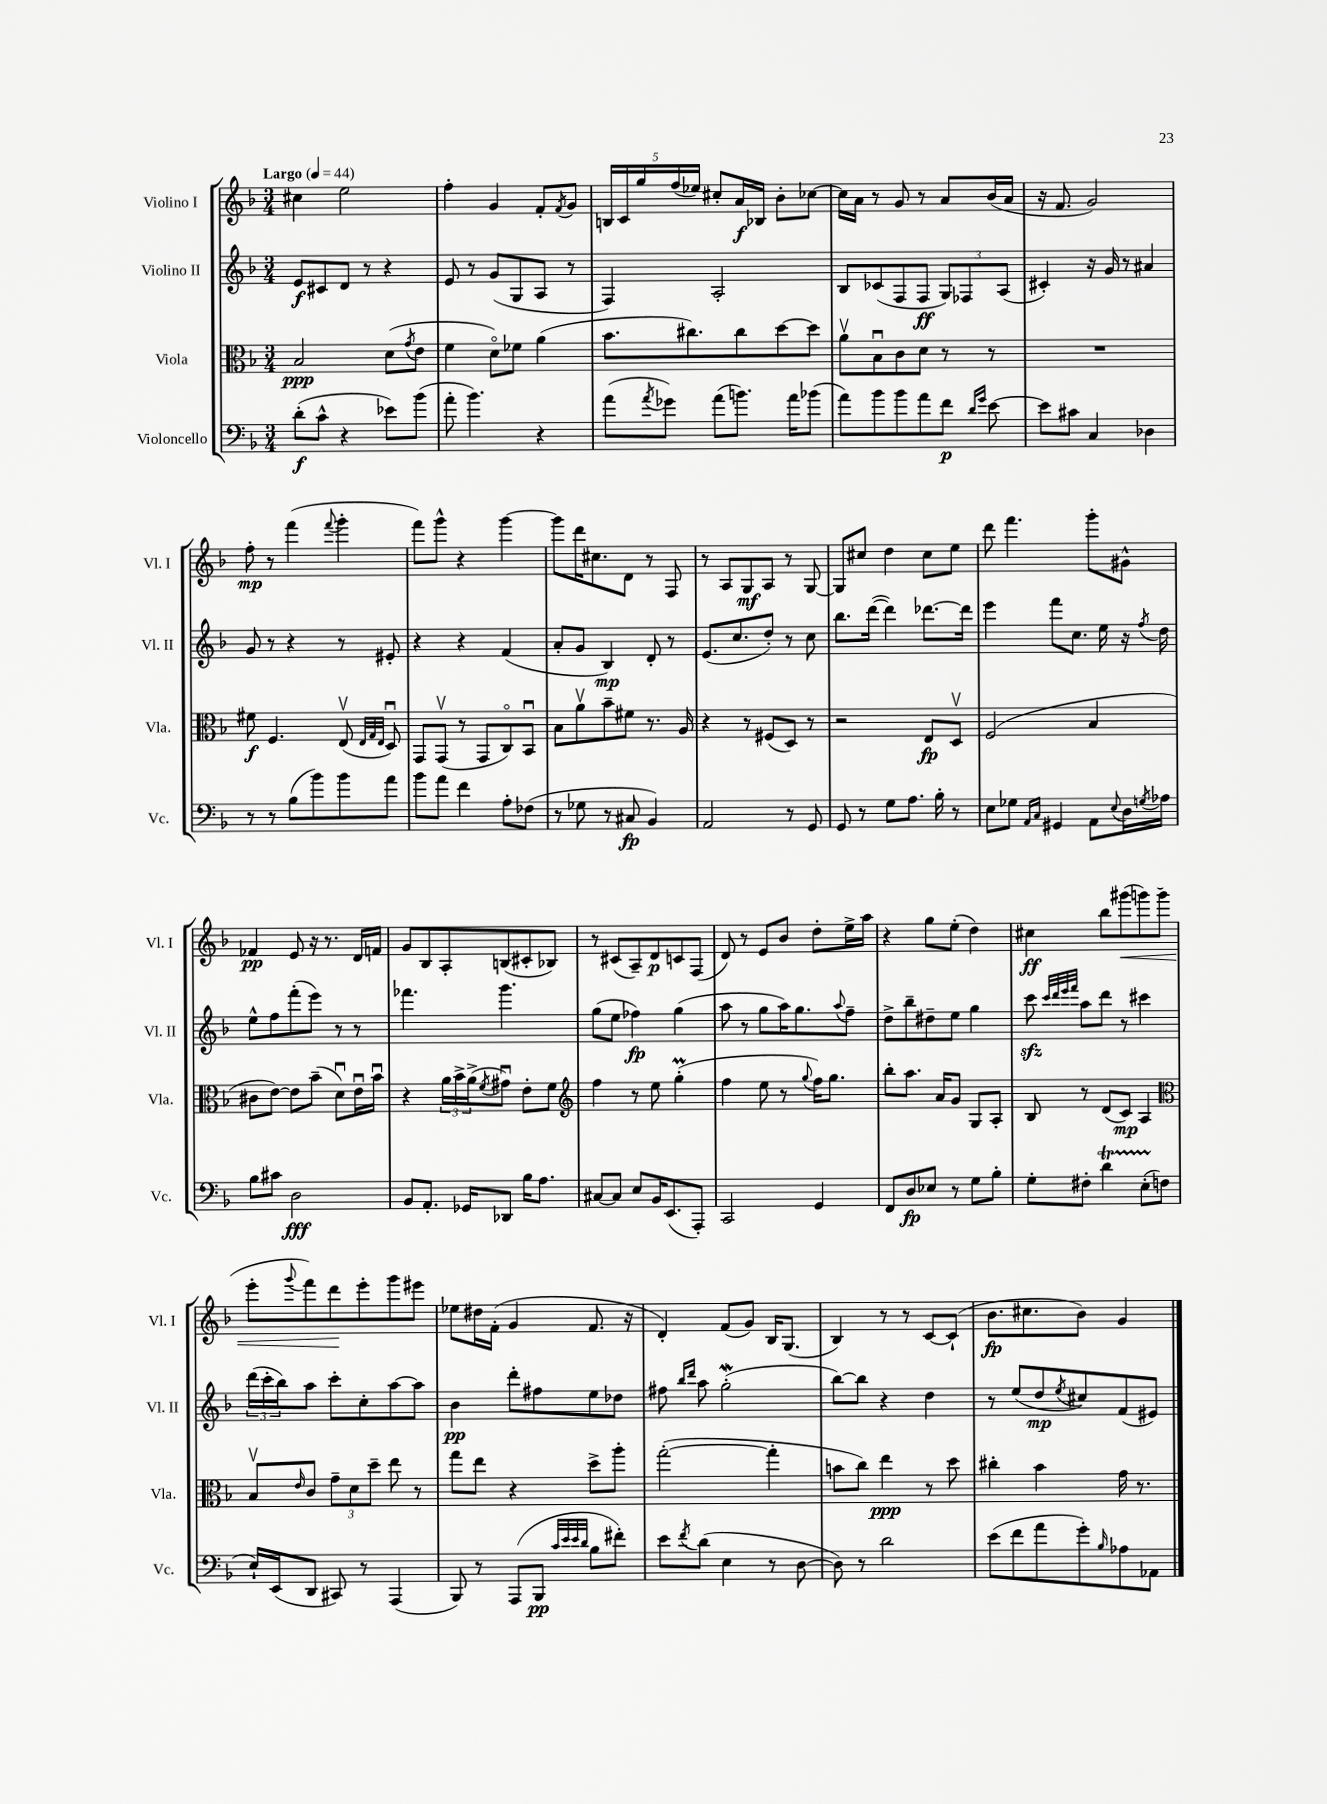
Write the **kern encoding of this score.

**kern	**dynam	**kern	**dynam	**kern	**dynam	**kern	**dynam
*part4	*part4	*part3	*part3	*part2	*part2	*part1	*part1
*staff4	*staff4	*staff3	*staff3	*staff2	*staff2	*staff1	*staff1
*I"Violoncello	*	*I"Viola	*	*I"Violino II	*	*I"Violino I	*
*I'Vc.	*	*I'Vla.	*	*I'Vl. II	*	*I'Vl. I	*
*clefF4	*	*clefC3	*	*clefG2	*	*clefG2	*
*k[b-]	*	*k[b-]	*	*k[b-]	*	*k[b-]	*
*M3/4	*	*M3/4	*	*M3/4	*	*M3/4	*
*MM44	*	*MM44	*	*MM44	*	*MM44	*
=1	=1	=1	=1	=1	=1	=1	=1
!	!	!	!	!	!	!LO:TX:a:B:t=Largo	!
(8d'\L	f	2B-/	ppp	8e/L	f	4cc#X\	.
8c^^\J	.	.	.	8c#X/	.	.	.
4r	.	.	.	8d/J	.	2ee\	.
.	.	.	.	8r	.	.	.
8e-X\L)	.	(8d\L	.	4r	.	.	.
.	.	8qg/	.	.	.	.	.
(8b-\J	.	8e\J	.	.	.	.	.
=2	=2	=2	=2	=2	=2	=2	=2
8a'\	.	4f\	.	8e/	.	4ff'\	.
4.b-\)	.	.	.	8r	.	.	.
.	.	8d\L)	.	(8g/L	.	4g/	.
.	.	8f-X\J	.	8G/	.	.	.
4r	.	(4a\	.	8A/J	.	8f'/L	.
.	.	.	.	.	.	8qf/	.
.	.	.	.	8r	.	8g/J	.
=3	=3	=3	=3	=3	=3	=3	=3
(8a\L	.	8.b-\L	.	4F/)	.	20Bn/LL	.
.	.	.	.	.	.	20c/	.
.	.	.	.	.	.	20gg/	.
8qa/	.	.	.	.	.	.	.
8g-X\J)	.	.	.	.	.	.	.
.	.	.	.	.	.	(20ff/	.
.	.	8.cc#X\)	.	.	.	.	.
.	.	.	.	.	.	20ee-X/JJ)	.
(8a\L	.	.	.	2A'/	.	8cc#X'/L	.
8.bn\J)	.	8cc#\	.	.	.	16a/L	f
.	.	.	.	.	.	16B-X/JJ	.
.	.	[8dd\	.	.	.	8b-'\L	.
16a\KL	.	.	.	.	.	.	.
(8b-X\J	.	8dd\J]	.	.	.	[8cc-X\J	.
=4	=4	=4	=4	=4	=4	=4	=4
8a\L)	.	8av\L	.	8B-/L	.	16cc-\LL]	.
.	.	.	.	.	.	16a\JJ	.
8b-\	.	8B-u\	.	(8c-X/	.	8r	.
8b-\	.	8c\	.	8F/	.	8g/	.
8a\	.	8d\J	.	8F/J	ff	8r	.
8f\J	p	8r	.	12G/L)	.	8a/L	.
.	.	.	.	12F-X/	.	.	.
16qqd/LL	.	.	.	.	.	.	.
16qqg/JJ	.	.	.	.	.	.	.
[8e\	.	8r	.	.	.	(16b-/L	.
.	.	.	.	(12A/J	.	.	.
.	.	.	.	.	.	16a/JJ	.
=5	=5	=5	=5	=5	=5	=5	=5
8e\L]	.	2.r	.	4c#X'/)	.	16r	.
.	.	.	.	.	.	8.f/	.
8c#X\J	.	.	.	.	.	.	.
4C/	.	.	.	16r	.	2g/)	.
.	.	.	.	16g/	.	.	.
.	.	.	.	8r	.	.	.
4D-X\	.	.	.	4a#X/	.	.	.
!!LO:LB:g=z
=6	=6	=6	=6	=6	=6	=6	=6
8r	.	8f#X\	f	8g/	.	8ff'\	mp
8r	.	4.F/	.	8r	.	8r	.
(8B-\L	.	.	.	4r	.	(4fff\	.
8b-\)	.	.	.	.	.	.	.
.	.	.	.	.	.	8qqfff/	.
8b-\	.	(8Ev/	.	8r	.	4ggg'\	.
.	.	32qqE/LLL	.	.	.	.	.
.	.	32qqG/	.	.	.	.	.
.	.	32qqE/JJJ	.	.	.	.	.
8a\J	.	8Du/)	.	8e#X'/	.	.	.
=7	=7	=7	=7	=7	=7	=7	=7
8b-\L	.	8GG/L	.	4r	.	8fff\L)	.
8a\J	.	(8GGv/J	.	.	.	8ggg^^\J	.
4f\	.	8r	.	4r	.	4r	.
.	.	8GG/L	.	.	.	.	.
8A'\L	.	8C/)	.	(4f/	.	[4ggg\	.
(8F-X\J	.	8BB-u/J	.	.	.	.	.
=8	=8	=8	=8	=8	=8	=8	=8
8r	.	8B-\L	.	8a'/L	.	8ggg\L]	.
8G-X\	.	8av\	.	8g/J	.	16ddd\K	.
.	.	.	.	.	.	8.cc#X\	.
8r	.	8b-~\	.	4B-/)	mp	.	.
8C#X/	fp	8f#X\J	.	.	.	8d\J	.
4BB-/)	.	8.r	.	8d'/	.	8r	.
.	.	.	.	8r	.	8F/	.
.	.	16A/	.	.	.	.	.
=9	=9	=9	=9	=9	=9	=9	=9
2AA/	.	4r	.	(8.e/L	.	8r	.
.	.	.	.	.	.	8A/L	.
.	.	.	.	8.cc/	.	.	.
.	.	8r	.	.	.	8G/	mf
.	.	(8F#X/L	.	8dd'/J)	.	8A/J	.
8r	.	8D/J)	.	8r	.	8r	.
8GG/	.	8r	.	8cc\	.	[8G/	.
=10	=10	=10	=10	=10	=10	=10	=10
8GG/	.	2r	.	8.bb-\L	.	8G/L]	.
8r	.	.	.	.	.	8cc#X/J	.
.	.	.	.	([16ddd\Jk	.	.	.
8G\L	.	.	.	4ddd\])	.	4dd\	.
8.A\J	.	.	.	.	.	.	.
.	.	8E/L	fp	[8.ddd-X\L	.	8cc#\L	.
16B-'\	.	.	.	.	.	.	.
8r	.	8Dv/J	.	.	.	8ee\J	.
.	.	.	.	16ddd-\Jk]	.	.	.
=11	=11	=11	=11	=11	=11	=11	=11
8E\L	.	(2F/	.	4eee\	.	8ddd\	.
8G-X\J	.	.	.	.	.	4.fff\	.
16qqAA/LL	.	.	.	.	.	.	.
16qqC/JJ	.	.	.	.	.	.	.
4GG#X/	.	.	.	8fff\L	.	.	.
.	.	.	.	8.cc\J	.	.	.
8AA\L	.	4B-/	.	.	.	8ggg'\L	.
.	.	.	.	16ee\	.	.	.
8qqE/	.	.	.	.	.	.	.
16D\L	.	.	.	16r	.	8g#X^^\J	.
8qGn/	.	.	.	8qff/	.	.	.
16A-X\JJ	.	.	.	16dd\	.	.	.
!!LO:LB:g=z
=12	=12	=12	=12	=12	=12	=12	=12
8B-\L	.	8c#X\L	.	8ee^^\L	.	4f-X/	pp
8c#X\J	.	[8e\J)	.	8ff\	.	.	.
2D\	fff	8e\L]	.	(8fff'\	.	8e/	.
.	.	(8b-~\J	.	8eee\J)	.	16r	.
.	.	.	.	.	.	8.r	.
.	.	8du\L)	.	8r	.	.	.
.	.	16eu\L	.	8r	.	16d/LL	.
.	.	16b-u\JJ	.	.	.	16fn/JJ	.
=13	=13	=13	=13	=13	=13	=13	=13
8BB-/L	.	4r	.	4.fff-X\	.	8g/L	.
8.AA'/J	.	.	.	.	.	8B-/	.
.	.	24a\LL	.	.	.	8A'/	.
.	.	24b-^\	.	.	.	.	.
16GG-X/KL	.	.	.	.	.	.	.
.	.	(24a^\J	.	.	.	.	.
.	.	8qf/	.	.	.	.	.
8DD-X/J	.	8g#Xu\J)	.	4.ggg\	.	(8Bn/	.
16B-\KL	.	8e'\L	.	.	.	8c#X'/	.
8.A\J	.	.	.	.	.	.	.
.	.	8f\J	.	.	.	8B-X/J)	.
=14	=14	=14	=14	=14	=14	=14	=14
*	*	*clefG2	*	*	*	*	*
[8C#X/L	.	4ff\	.	(8gg\L	.	8r	.
8C#/J]	.	.	.	8ee\J	.	(8c#X/L	.
8E/L	.	8r	.	4ff-X\)	fp	8A~/)	.
16BB-/K	.	8ee\	.	.	.	8d/	p
(8.EE/	.	.	.	.	.	.	.
.	.	(4ggM'\	.	(4gg\	.	8cn/	.
8AAA'/J)	.	.	.	.	.	(8F/J	.
=15	=15	=15	=15	=15	=15	=15	=15
2CC/	.	4ff\	.	8aa\	.	8d/)	.
.	.	.	.	8r	.	8r	.
.	.	8ee\	.	8gg\L	.	8e/L	.
.	.	8r	.	16aa\K)	.	8b-/J	.
.	.	.	.	8.gg\	.	.	.
.	.	8qqgg/	.	.	.	.	.
4GG/	.	16ff\KL)	.	.	.	8dd'\L	.
.	.	8.gg\J	.	.	.	.	.
.	.	.	.	8qqaa/	.	.	.
.	.	.	.	8ff~\J	.	16ee^\L	.
.	.	.	.	.	.	16aa\JJ	.
=16	=16	=16	=16	=16	=16	=16	=16
8FF/L	.	8bb-'\L	.	8dd^\L	.	4r	.
8D/	fp	8.aa\J	.	8bb-~\	.	.	.
8E-X/J	.	.	.	8dd#X~\	.	8gg\L	.
.	.	16a/KL	.	.	.	.	.
8r	.	8g/J	.	8ee\J	.	(8ee'\J	.
8G\L	.	8G/L	.	4gg\	.	4dd\)	.
8B-'\J	.	8A'/J	.	.	.	.	.
=17	=17	=17	=17	=17	=17	=17	=17
8G'\L	.	8B-/	.	8ccczz\	.	4cc#X\	ff
.	.	.	.	32qqccc/LLL	.	.	.
.	.	.	.	32qqddd/	.	.	.
.	.	.	.	32qqeee/	.	.	.
.	.	.	.	32qqfff/JJJ	.	.	.
8F#X'\J	.	8r	.	8aa\L	.	.	.
4dT\	.	(8d/L	.	8ddd\J	.	8bb-\L	.
!	!	!	!	!	!	!	!LO:HP:b
.	.	8c/J)	mp	8r	.	(8ggg#X\	<
(8ETTT'\L	.	4A/	.	4ccc#X\	.	8gggn\)	.
8Fn\J	.	.	.	.	.	(8ggg\J	.
!!LO:LB:g=z
=18	=18	=18	=18	=18	=18	=18	=18
*	*	*clefC3	*	*	*	*	*
16E`/LL)	.	8B-v/L	.	(24ddd\LL	.	8eee'\L	.
.	.	.	.	24ccc'\	.	.	.
(16EE/J	.	.	.	.	.	.	.
.	.	.	.	24bb-\J)	.	.	.
.	.	16qqe/	.	.	.	8qqggg/	.
8DD/J	.	8c/J	.	8aa\J	.	8fff\)	.
8CC#X/)	.	12g~\L	.	8ccc'\L	.	8ddd\	.
.	.	12d\	.	.	.	.	.
8r	.	.	.	8cc'\	.	8eee'\	[
.	.	12dd~\J	.	.	.	.	.
(4AAA/	.	8ee\	.	[8aa\	.	8ggg\	.
.	.	8r	.	8aa\J]	.	8eee#X\J	.
=19	=19	=19	=19	=19	=19	=19	=19
8BBB-/)	.	8gg\L	.	4b-\	pp	8ee-X\L	.
8r	.	8ee\J	.	.	.	16dd#X\L	.
.	.	.	.	.	.	(16f'\JJ	.
(8AAA/L	.	4r	.	8ddd'\L	.	4g/	.
8BBB-/J	pp	.	.	8ff#X\	.	.	.
32qqc/LLL	.	.	.	.	.	.	.
32qqe/	.	.	.	.	.	.	.
32qqe/	.	.	.	.	.	.	.
32qqd/JJJ	.	.	.	.	.	.	.
8B-\L	.	8dd^\L	.	8ee\	.	8.f/	.
8f#X'\J)	.	8aa'\J	.	8dd-X\J	.	.	.
.	.	.	.	.	.	16r	.
=20	=20	=20	=20	=20	=20	=20	=20
8e\L	.	([2gg'\	.	8ff#X\	.	4d'/)	.
.	.	.	.	16qqbb-/LL	.	.	.
8qf/	.	.	.	16qqddd/JJ	.	.	.
(8d\J	.	.	.	8aa\	.	.	.
4E\	.	.	.	(2ggW'\	.	(8f/L	.
.	.	.	.	.	.	8g/J)	.
8r	.	4gg'\]	.	.	.	16B-/KL	.
.	.	.	.	.	.	(8.G/J	.
[8D\	.	.	.	.	.	.	.
=21	=21	=21	=21	=21	=21	=21	=21
8D\])	.	8bn\L	.	[8bb-\L)	.	4B-/)	.
8r	.	8cc\J)	.	8bb-\J]	.	.	.
2d\	.	4ee\	ppp	4r	.	8r	.
.	.	.	.	.	.	8r	.
.	.	8r	.	4dd\	.	[8c/L	.
.	.	8dd\	.	.	.	(8c`/J]	.
=22	=22	=22	=22	=22	=22	=22	=22
(8e\L	.	4cc#X'\	.	8r	.	8.b-\L	fp
8f\	.	.	.	(8ee/L	.	.	.
.	.	.	.	.	.	8.cc#X\	.
8a\	.	4b-\	.	8dd/	mp	.	.
.	.	.	.	8qee/	.	.	.
8g'\)	.	.	.	8cc#X/)	.	8b-\J)	.
16qqB-/	.	.	.	.	.	.	.
8A-X\	.	16g\	.	(8f/	.	4g/	.
.	.	8.r	.	.	.	.	.
8AA-X\J	.	.	.	8e#X/J)	.	.	.
==	==	==	==	==	==	==	==
*-	*-	*-	*-	*-	*-	*-	*-
